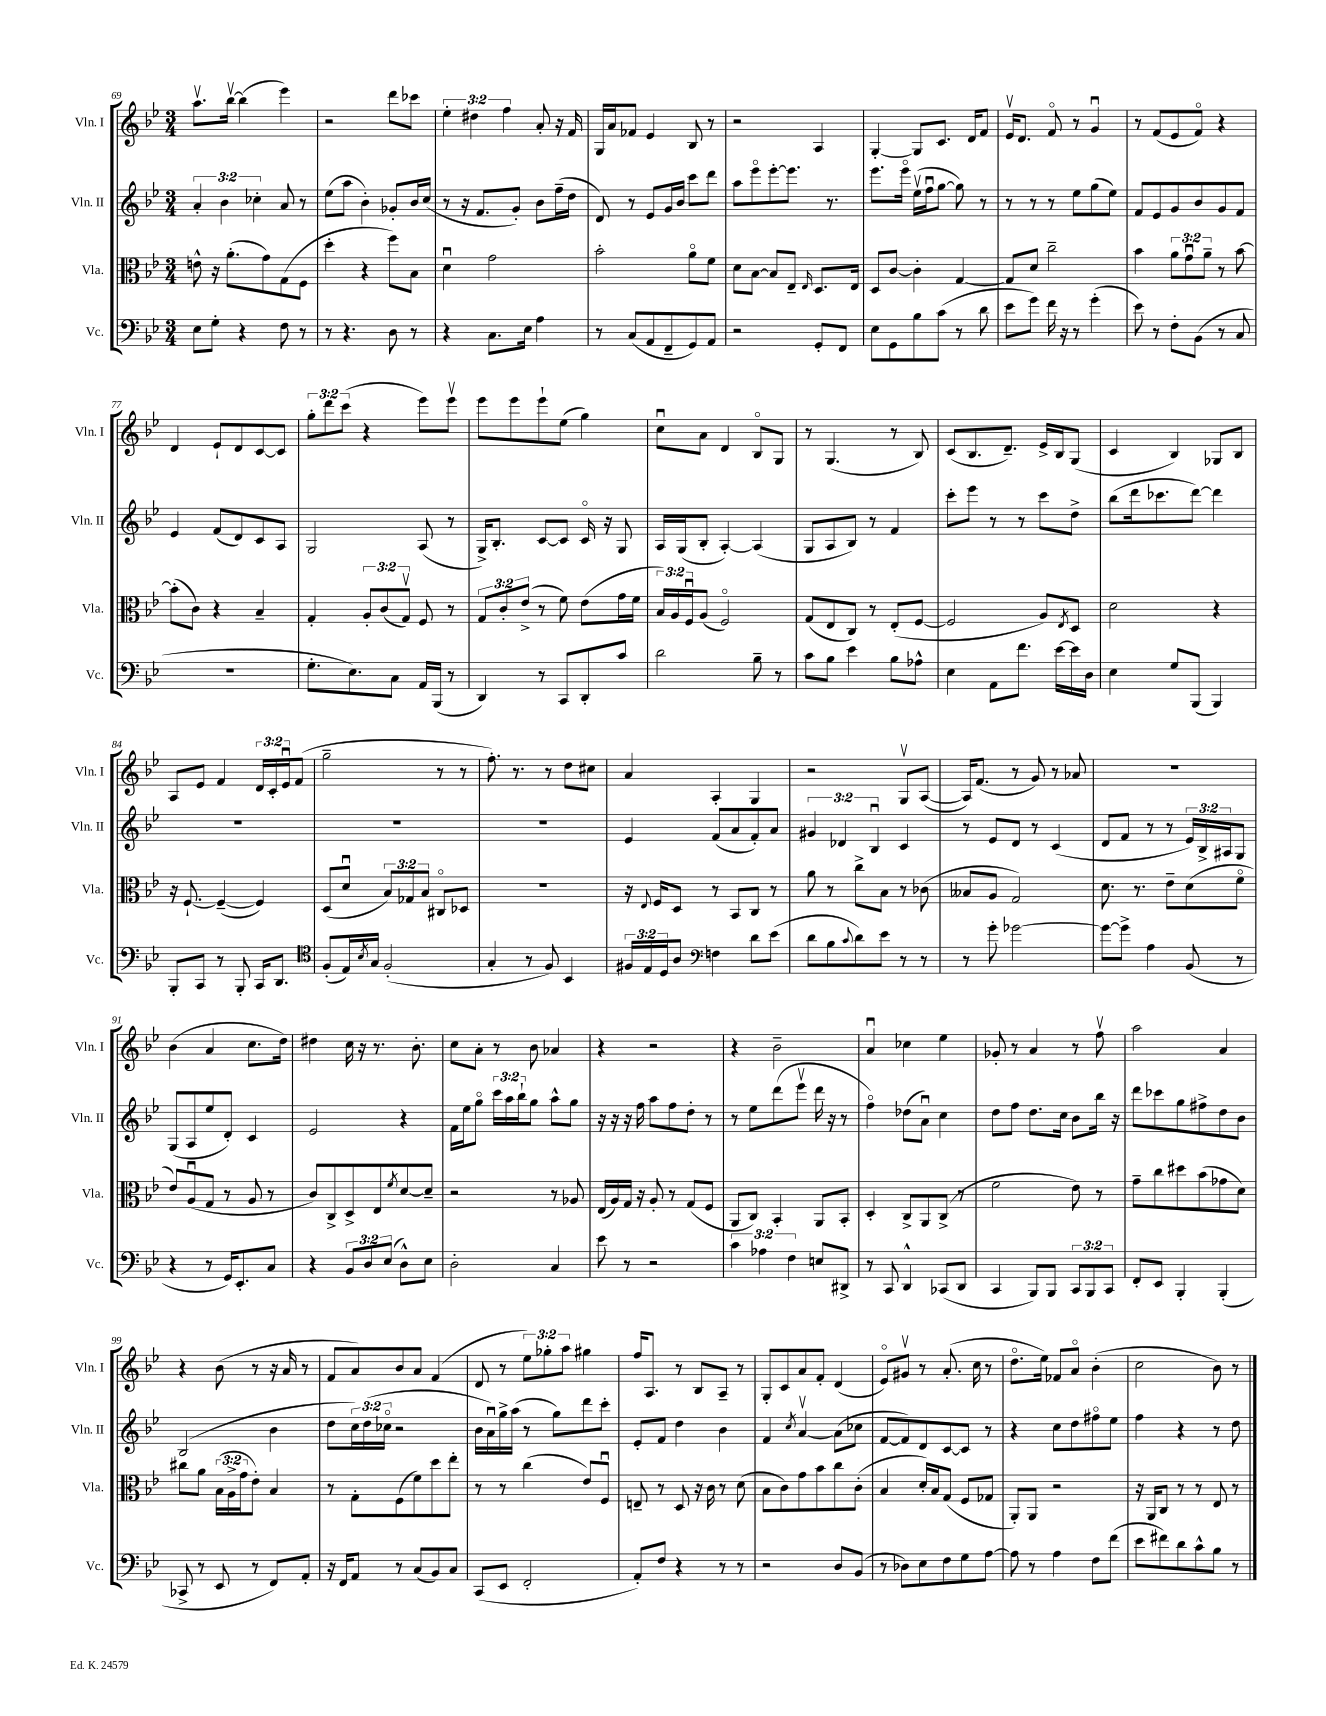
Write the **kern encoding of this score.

**kern	**kern	**kern	**kern
*part4	*part3	*part2	*part1
*staff4	*staff3	*staff2	*staff1
*I"Vc.	*I"Vla.	*I"Vln. II	*I"Vln. I
*I'Vc.	*I'Vla.	*I'Vln. II	*I'Vln. I
*clefF4	*clefC3	*clefG2	*clefG2
*k[b-e-]	*k[b-e-]	*k[b-e-]	*k[b-e-]
*M3/4	*M3/4	*M3/4	*M3/4
=69	=69	=69	=69
8E-\L	8en^^\	6a'/	8.aav\L
8G'\J	16r	.	.
.	.	6b-\	.
.	(8.a'\L	.	[16bb-v\Jk
4r	.	.	(4bb-\]
.	.	6cc-X'\	.
.	8g\)	.	.
8F\	(8G\	8a/	4eee-\)
8r	8F\J	8r	.
=70	=70	=70	=70
8r	4dd'\	(8ee-\L	2r
4.r	.	8aa\J	.
.	4r	4b-'\)	.
8D\	8ff\L)	8g-X'/L	8ddd\L
8r	8B-\J	16b-/L	8ccc-X\J
.	.	(16cc/JJ	.
=71	=71	=71	=71
4r	4du\	8r	6ee-'\
.	.	16r	.
.	.	.	6dd#X\
.	.	8.f/L	.
8.C\L	2g\	.	.
.	.	.	6ff\
.	.	8g'/J)	.
16E-\Jk	.	.	.
4A\	.	8b-\L	8a'/
.	.	(16ff~\L	16r
.	.	16dd\JJ	16f/
=72	=72	=72	=72
8r	2b-'\	8d/)	16G/LL
.	.	.	16a/J
(8C/L	.	8r	8f-X/J
8AA/	.	8e-/L	4e-/
8FF~/	.	16g/L	.
.	.	16b-/JJ	.
8GG/)	8a\L	8ccc\L	8B-/
8AA/J	8f\J	8ddd\J	8r
=73	=73	=73	=73
2r	8d\L	8aa\L	2r
.	[8B-\J	8eee-\	.
.	8B-/L]	[8eee-'\	.
.	8E-~/J	8.eee-\J]	.
.	16qqE-/	.	.
8GG'/L	8.D/L	.	4A/
.	.	8.r	.
8FF/J	.	.	.
.	16E-/Jk	.	.
=74	=74	=74	=74
8E-\L	8D/L	8.eee-\L	[4G'/
8GG\	[8c/J	.	.
.	.	16eee-\Jk	.
8B-\	4c'\]	(16ee-v\LL	8G/L]
.	.	16ffu\J	.
(8c\J	.	[8gg\J	8.c/J
8r	[4G/	8gg\])	.
.	.	.	16d/KL
8d\	.	8r	8f/J
=75	=75	=75	=75
8e-\L	8G/L]	8r	16e-v/KL
.	.	.	8.d/J
8g\J)	8d/J	8r	.
16f\	2cc~\	8r	8f/
16r	.	.	.
8r	.	8ee-\L	8r
(4g'\	.	(8gg\	4gu/
.	.	8ee-\J)	.
=76	=76	=76	=76
8e-\)	4b-\	8f/L	8r
8r	.	8e-/	(8f/L
8F'\L	12a\L	8g/	8e-/
.	12gu\	.	.
(8BB-\J	.	8b-/	8f/J)
.	12a~\J	.	.
8r	8r	8g/	4r
8C/	[8b-\	8f/J	.
!!LO:LB:g=z
=77	=77	=77	=77
2.r	(8b-'\L]	4e-/	4d/
.	8c\J)	.	.
.	4r	(8f/L	8e-`/L
.	.	8d/)	8d/
.	4B-~/	8c/	[8c/
.	.	8A/J	8c/J]
=78	=78	=78	=78
8.G'\L	4G'/	2G/	12gg'\L
.	.	.	12ddd\
.	.	.	(12ccc\J
8.E-\)	.	.	.
.	12A'/L	.	4r
.	(12c/	.	.
8C\J	.	.	.
.	12Gv/J)	.	.
16AA/LL	8F/	(8A/	8eee-\L)
(16BBB-/JJ	.	.	.
8r	8r	8r	8eee-v\J
=79	=79	=79	=79
4DD/)	12G/L	16G^/KL)	8eee-\L
.	.	8.B-'/J	.
.	12c'/	.	.
.	.	.	8eee-\
.	(12e-^/J	.	.
8r	8r	[8c/L	8eee-`\
8CC/L	8f\)	8c/J]	(8ee-\J
8DD'/	(8e-\L	16c/	4gg\)
.	.	16r	.
8c/J	16g\L	8G/	.
.	16f\JJ	.	.
=80	=80	=80	=80
2d\	24B-/LL)	16A/LL	8ccu\L
.	24A/	.	.
.	.	(16G/J	.
.	24Fu/J	.	.
.	(8A/J	8B-'/J	8a\J
.	2F/)	[4A'/)	4d/
8B-~\	.	(4A/]	8B-/L
8r	.	.	8G/J
=81	=81	=81	=81
8c\L	(8G/L	8G/L	8r
8B-\J	8E-/	8A/	(4.G/
4e-\	8C/J)	8B-/J)	.
.	8r	8r	.
8B-\L	(8E-'/L	4f/	8r
8A-X^^\J	[8F/J	.	8B-/)
=82	=82	=82	=82
4E-\	2F/]	8ccc'\L	(8c/L
.	.	8eee-\J	8.B-/
8AA\L	.	8r	.
.	.	.	8.d~/J)
8.f\J	.	8r	.
.	8A/L)	8ccc\L	16e-^/LL
[16e-\LL	.	.	16B-/J
.	8qE-/	.	.
16e-\]	8D/J	8dd^\J	(8G/J
16D\JJ	.	.	.
=83	=83	=83	=83
4E-\	2d\	(8bb-\L	4c/
.	.	16ddd\k	.
.	.	8.ccc-X\	.
8G/L	.	.	4B-/)
(8BBB-/J	.	[8ddd\J)	.
4BBB-/)	4r	4ddd\]	8G-X/L
.	.	.	8B-/J
!!LO:LB:g=z
=84	=84	=84	=84
8BBB-'/L	16r	2.r	8A/L
.	[8.F`/	.	.
8CC/J	.	.	8e-/J
8r	(4F~/_	.	4f/
8BBB-'/	.	.	.
16CC/KL	4F/])	.	24d/LL
.	.	.	24c'/
8.DD/J	.	.	.
.	.	.	24e-u/J
.	.	.	(8f/J
=85	=85	=85	=85
*clefC4	*	*	*
(8F'/L	(8D/L	2.r	2gg~\
16E-/L)	8du/J	.	.
8qB-/	.	.	.
16G/JJ	.	.	.
(2F'/	12B-/L)	.	.
.	12G-X/	.	.
.	12B-/J	.	.
.	8C#X/L	.	8r
.	8D-X/J	.	8r
=86	=86	=86	=86
4G'/	2.r	2.r	8.ff'\)
.	.	.	8.r
8r	.	.	.
8F/)	.	.	8r
4BB-/	.	.	8dd\L
.	.	.	8cc#X\J
=87	=87	=87	=87
24F#X/LL	16r	4e-/	4a/
24E-/	.	.	.
.	8qqE-/	.	.
.	16F/KL	.	.
24D/J	.	.	.
8A/J	8D/J	.	.
*clefF4	*	*	*
4Fn\	8r	(8f/L	4A'/
.	8BB-/L	8a/	.
8d\L	8C/J	8f'/)	4G/
(8e-\J	8r	8a/J	.
=88	=88	=88	=88
8d\L	8a\	6g#X/	2r
8B-\	8r	.	.
.	.	6d-X/	.
8qqc/	.	.	.
8d\)	8cc^\L	.	.
.	.	6B-u/	.
8e-\J	8B-\J	.	.
8r	8r	4c/	8Gv/L
8r	(8c-X\	.	([8A/J
=89	=89	=89	=89
8r	8B--X/L	8r	16A/KL])
.	.	.	(8.f/J
8g'\	8A/J	8e-/L	.
[2g-X\	2G/)	8d/J	8r
.	.	8r	8g/)
.	.	(4c/	8r
.	.	.	8a-X/
=90	=90	=90	=90
8g-\L_	8.d\	8d/L	2.r
8g-^\J]	.	8f/J	.
.	8.r	.	.
4A\	.	8r	.
.	8e-~\L	8r	.
(8BB-/	(8d\	24e-/LL)	.
.	.	24B-^/	.
.	.	24A#X/J	.
8r	8f\J	8G/J	.
!!LO:LB:g=z
=91	=91	=91	=91
4r	8e-/L)	(8G/L	(4b-\
.	(8Au/	8A/	.
8r	8G/J	8ee-/	4a/
16GG/KL)	8r	8d'/J)	.
8.EE-'/	.	.	.
.	8A/	4c/	8.cc\L
8C/J	8r	.	.
.	.	.	16dd\Jk)
=92	=92	=92	=92
4r	8c/L)	2e-/	4dd#X\
.	8C^/	.	.
12BB-/L	8D^/	.	16cc\
.	.	.	16r
12D/	.	.	.
.	8E-/	.	8.r
(12E-/J	.	.	.
.	8qf/	.	.
8D^^\L)	[8d/	4r	.
.	.	.	8.b-'\
8E-\J	8d~/J]	.	.
=93	=93	=93	=93
2D'\	2r	16f\LL	8cc\L
.	.	16ee-\J	.
.	.	8gg\J	8a'\J
.	.	24ccc\LL	8r
.	.	24aa\	.
.	.	24bb-`\J	.
.	.	8gg\J	8b-\
4C/	8r	8aa^^\L	4a-X/
.	8A-X/	8gg\J	.
=94	=94	=94	=94
8e-\	(16E-/LL	16r	4r
.	16A/)	16r	.
8r	16G/JJ	16r	.
.	16r	16ff\	.
2r	8A'/	8aa\L	2r
.	8r	8ff\	.
.	(8G/L	8dd'\J	.
.	8F/J	8r	.
=95	=95	=95	=95
6c\	8AA/L	8r	4r
.	8C/J)	8ee-\L	.
6A-X\	.	.	.
.	4BB-'/	(8ddd\	2b-~\
6F\	.	.	.
.	.	8eee-v\J	.
8En/L	8AA/L	16ddd\	.
.	.	16r	.
8DD#X^/J	8BB-'/J	8r	.
=96	=96	=96	=96
8r	4D'/	4ff\)	4au/
8CC/	.	.	.
4DD^^/	8C^/L	(8dd-X\L	4cc-X\
.	8AA/	8au\J)	.
(8CC-X/L	(8C^/J	4cc\	4ee-\
8DD/J	8r	.	.
=97	=97	=97	=97
4CC/	2f\	8dd\L	8g-X'/
.	.	8ff\J	8r
8BBB-/L)	.	8.dd\L	4a/
8BBB-/J	.	.	.
.	.	16cc\Jk	.
12CC/L	8e-\)	8b-\L	8r
12BBB-/	.	.	.
.	8r	16bb-\Jk	8ffv\
12CC/J	.	.	.
.	.	16r	.
=98	=98	=98	=98
8FF'/L	8g~\L	8ddd\L	2aa\
8EE-/J	8cc\	8ccc-X\	.
4BBB-'/	8dd#X\	8gg\	.
.	(8b-\	8ff#X^\	.
(4BBB-'/	8g-X\	8dd\	4a/
.	8d\J)	8b-\J	.
!!LO:LB:g=z
=99	=99	=99	=99
8CC-X^/	8cc#X\L	(2B-/	4r
8r	8a\J	.	.
8EE-/	(24B-\LL	.	(8b-\
.	24A^\	.	.
.	24g\J	.	.
8r	8e-'\J)	.	8r
8FF/L)	4B-/	4b-\	16r
.	.	.	16a/
8AA'/J	.	.	8r
=100	=100	=100	=100
16r	8r	8dd\L	8f/L
16FF/KL	.	.	.
8AA/J	8G'\L	24cc\L)	8a/)
.	.	(24dd\	.
.	.	24cc-X\JJ	.
8r	(8F\	2r	8b-/
(8C/L	8f\)	.	8a/J
8BB-/)	8dd\	.	(4f/
8C/J	8ee-'\J	.	.
=101	=101	=101	=101
(8CC/L	8r	16b-\LL	8d/
.	.	16au\)	.
8EE-/J	8r	16gg^\	8r
.	.	(16aa\JJ	.
2FF'/	(4cc\	8r	12ee-\L)
.	.	.	12gg-X'\
.	.	8gg\L)	.
.	.	.	12aa\J
.	8e-/L)	8ddd\	4gg#X\
.	8Fu/J	8ccc'\J	.
=102	=102	=102	=102
8AA'/L)	8En~/	8e-'/L	16ff/KL
.	.	.	8.A/J
8F/J	8r	8f/J	.
4r	8D/	4dd\	8r
.	16r	.	8B-/L
.	16c\	.	.
8r	8r	4b-\	8A~/J
8r	(8d\	.	8r
=103	=103	=103	=103
2r	8B-\L	4f/	8G'/L
.	8c\)	.	8c/
.	.	8qcc/	.
.	8g\	[4av/	8a/
.	8b-\	.	8f'/J
8D/L	8cc\	(8a\L]	(4d/
(8BB-/J	(8c'\J	8cc-X\J	.
=104	=104	=104	=104
8r	4B-/	[8f/L	8e-/L)
8D-X\L)	.	8f/])	8g#Xv/J
8E-\	16d'/LL)	8d/	8r
.	16B-/J	.	.
8F\	(8G/J	[8c/	(8.a'/
8G\	8F/L	8c/J]	.
.	.	.	16cc\
[8A\J	8G-X/J	8r	8r
=105	=105	=105	=105
8A\]	8AA'/L)	4r	8.dd\L
8r	8AA/J	.	.
.	.	.	16ee-\Jk)
4A\	2r	8cc\L	8f-X/L
.	.	8dd\	8a/J
8F\L	.	8ff#X\	(4b-'\
(8f\J	.	8ee-\J	.
=106	=106	=106	=106
8e-\L	16r	4ff\	2cc\
.	16AA/KL	.	.
8f#X\)	8C/J	.	.
8d\	8r	4r	.
8c^^\	8r	.	.
8B-\J	8E-/	8r	8b-\)
8r	8r	8dd\	8r
==	==	==	==
*-	*-	*-	*-
